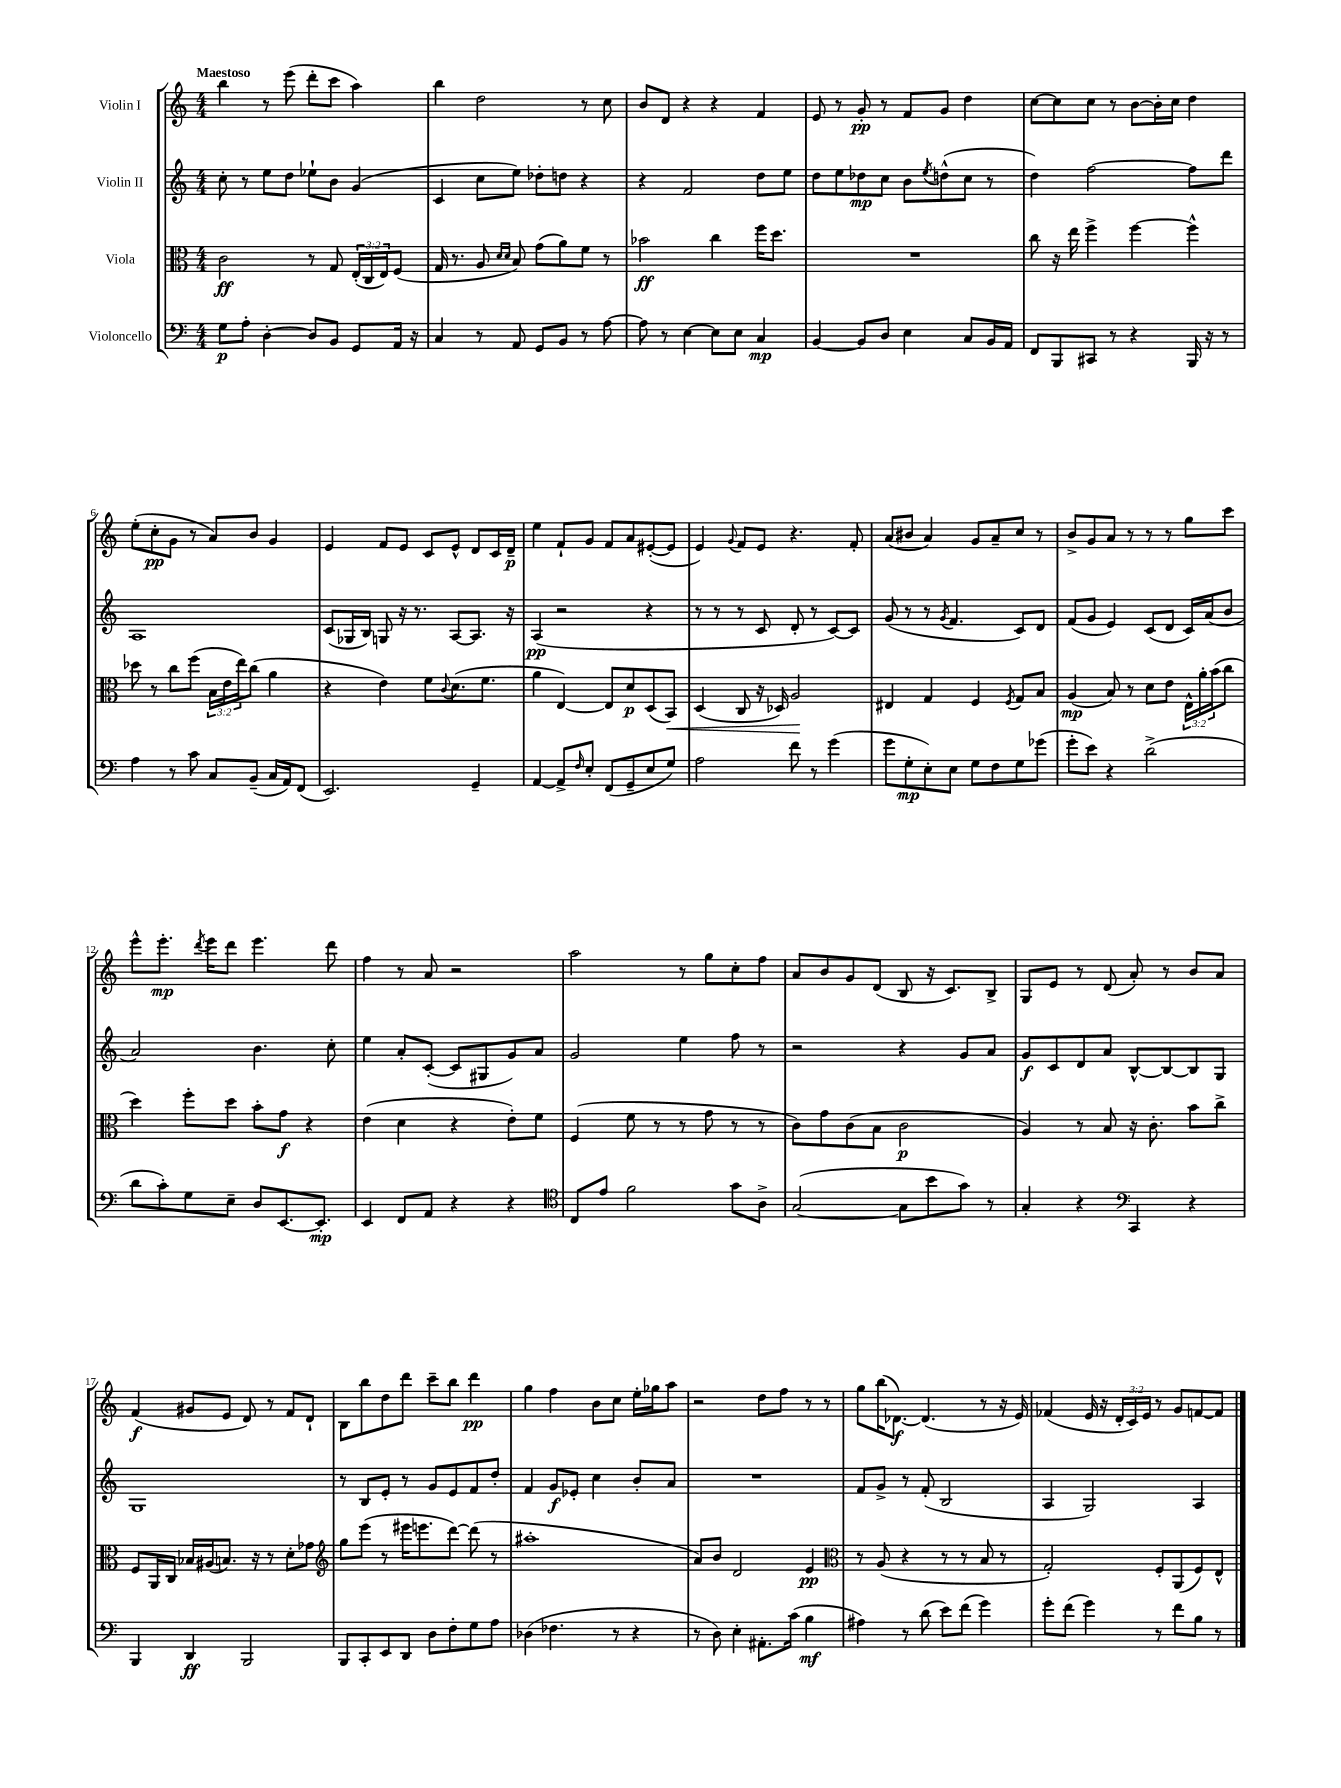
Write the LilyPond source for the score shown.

<<
\new StaffGroup <<
\new Staff = "s0" \with { instrumentName = "Violin I" } {
    \clef treble \key c \major \numericTimeSignature \time 4/4 \override Staff.TupletNumber.text = #tuplet-number::calc-fraction-text \tempo "Maestoso"
    b''4 r8 e'''8( d'''8-. c'''8 a''4) |
    b''4 d''2 r8 c''8 |
    b'8 d'8 r4 r4 f'4 |
    e'8 r8 g'8-.\pp r8 f'8 g'8 d''4 |
    c''8~ c''8 c''8 r8 b'8~ b'16-. c''16 d''4 |
    e''8-.( c''8-.\pp g'8 r8 a'8) b'8 g'4 |
    e'4 f'8 e'8 c'8 e'8-^ d'8 c'16 d'16--\p |
    e''4 f'8-! g'8 f'8 a'8 eis'8~-.( eis'8 |
    e'4) \appoggiatura { g'8 } f'8 e'8 r4. f'8-. |
    a'8( bis'8 a'4) g'8 a'8-- c''8 r8 |
    b'8-> g'8 a'8 r8 r8 r8 g''8 c'''8 |
    e'''8-^ e'''8.-.\mp \acciaccatura { d'''8 } e'''16 d'''8 e'''4. d'''8 |
    f''4 r8 a'8 r2 |
    a''2 r8 g''8 c''8-. f''8 |
    a'8 b'8 g'8 d'8( b8 r16 c'8.) b8-> |
    g8 e'8 r8 d'8( a'8-.) r8 b'8 a'8 |
    f'4\f( gis'8 e'8 d'8) r8 f'8 d'8-! |
    b8 b''8 d''8 d'''8 c'''8-- b''8 d'''4\pp |
    g''4 f''4 b'8 c''8 e''16-. ges''16 a''8 |
    r2 d''8 f''8 r8 r8 |
    g''8 b''16( des'8.~\f) des'4.( r8 r16 e'16) |
    fes'4( e'16 r16 \tuplet 3/2 { d'16-. c'16) e'16 } r8 g'8 f'8~ f'8 \bar "|." |
}
\new Staff = "s1" \with { instrumentName = "Violin II" } {
    \clef treble \key c \major \numericTimeSignature \time 4/4
    c''8-. r8 e''8 d''8 ees''8-! b'8 g'4( |
    c'4 c''8 e''8) des''8-. d''8 r4 |
    r4 f'2 d''8 e''8 |
    d''8 e''8 des''8\mp c''8 b'8 \acciaccatura { e''8 } d''8-^( c''8 r8 |
    d''4) f''2~ f''8 d'''8 |
    a1 |
    c'8( ges16 b16) g8 r16 r8. a8~ a8. r16 |
    a4\pp( r2 r4 |
    r8 r8 r8 c'8 d'8-. r8 c'8~) c'8 |
    g'8( r8 r8 \acciaccatura { g'8 } f'4. c'8) d'8 |
    f'8( g'8 e'4) c'8( d'8 c'16) a'16( b'8 |
    a'2) b'4. c''8-. |
    e''4 a'8-. c'8~-.( c'8 gis8 g'8) a'8 |
    g'2 e''4 f''8 r8 |
    r2 r4 g'8 a'8 |
    g'8\f c'8 d'8 a'8 b8~-^ b8~ b8 g8 |
    g1 |
    r8 b8 e'8-. r8 g'8 e'8 f'8 d''8-. |
    f'4 g'8\f ees'8-. c''4 b'8-. a'8 |
    R1 |
    f'8 g'8-> r8 f'8-.( b2 |
    a4 g2) a4 \bar "|." |
}
\new Staff = "s2" \with { instrumentName = "Viola" } {
    \clef alto \key c \major \numericTimeSignature \time 4/4 \override Staff.TupletNumber.text = #tuplet-number::calc-fraction-text
    c'2\ff r8 g8 \tuplet 3/2 { e16-.( c16 e16) } f8( |
    g16 r8. a8 \grace { d'16 d'16 } b8) g'8( a'8) f'8 r8 |
    bes'2\ff c''4 f''16 d''8. |
    R1 |
    c''8 r16 e''16 f''4-> f''4~ f''4-^ |
    des''8 r8 c''8 f''8( \tuplet 3/2 { b16 e'16 e''16) } c''8( a'4 |
    r4 e'4) f'8 \appoggiatura { c'8 } d'8.( f'8. |
    a'4 e4~) e8 d'8\p d8( b,8\<) |
    d4( c8 r16 des16) a2\! |
    eis4 g4 f4 \acciaccatura { f8 } g8 b8 |
    a4\mp( b8) r8 d'8 e'8 \tuplet 3/2 { e16-^ a'16-. b'16( } c''8 |
    d''4) f''8-. d''8 b'8-. g'8\f r4 |
    e'4( d'4 r4 e'8-.) f'8 |
    f4( f'8 r8 r8 g'8 r8 r8 |
    c'8) g'8 c'8( b8 c'2\p |
    a4) r8 b8 r16 c'8.-. b'8 c''8-> |
    f8 a,16 c16 bes16 ais16( b8.) r16 r8 d'8-. ges'8 |
    \clef treble g''8 e'''8( r8 eis'''16 e'''8. d'''8~) d'''8( r8 |
    ais''1-. |
    a'8) b'8 d'2 e'4\pp |
    \clef alto r8 a8( r4 r8 r8 b8 r8 |
    g2-.) f8-. a,8( f8) e8-^ \bar "|." |
}
\new Staff = "s3" \with { instrumentName = "Violoncello" } {
    \clef bass \key c \major \numericTimeSignature \time 4/4
    g8\p a8-. d4~-. d8 b,8 g,8 a,16 r16 |
    c4 r8 a,8 g,8 b,8 r8 a8~ |
    a8 r8 e4~ e8 e8 c4\mp |
    b,4~ b,8 d8 e4 c8 b,16 a,16 |
    f,8 b,,8 cis,8 r8 r4 b,,16 r16 r8 |
    a4 r8 c'8 c8 b,8--( c16 a,16) f,8( |
    e,2.) g,4-- |
    a,4~ a,8-> \grace { f16 } e8-. f,8( g,8-- e8 g8) |
    a2 f'8 r8 g'4( |
    g'8 g8-.\mp e8-.) e8 g8 f8 g8 ges'8( |
    g'8-. e'8) r4 d'2->( |
    d'8 c'8-.) g8 e8-- d8 e,8.~ e,8.-.\mp |
    e,4 f,8 a,8 r4 r4 |
    \clef tenor c8 e'8 f'2 g'8 a8-> |
    g2~( g8 b'8 g'8) r8 |
    g4-. r4 \clef bass c,4 r4 |
    b,,4 d,4\ff b,,2 |
    b,,8 c,8-. e,8 d,8 d8 f8-. g8 a8 |
    des4( fes4. r8 r4 |
    r8 d8) e4-. ais,8.-. c'16( b4\mf |
    ais4) r8 d'8( e'8) f'8( g'4) |
    g'8-. f'8( g'4) r8 f'8 b8 r8 \bar "|." |
}
>>
>>
